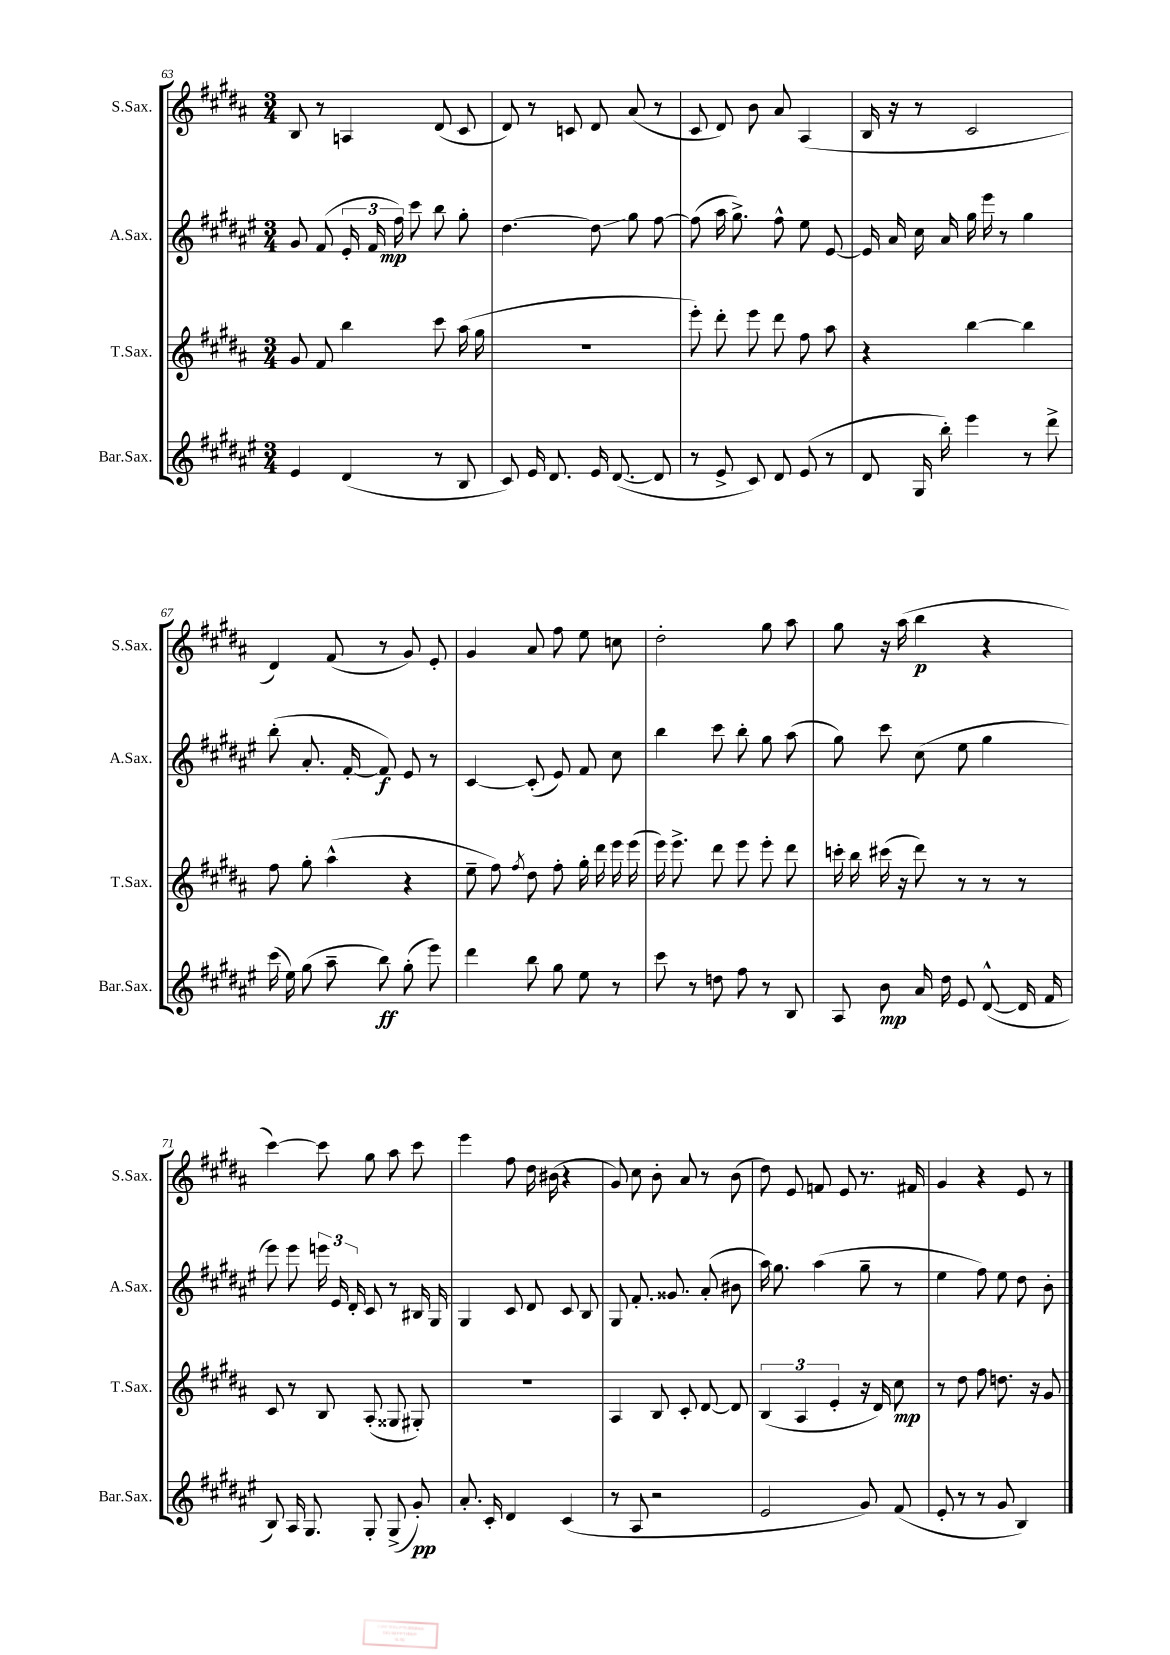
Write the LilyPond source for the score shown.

<<
\new StaffGroup <<
\new Staff = "s0" \with { instrumentName = "S.Sax." shortInstrumentName = "S.Sax." } {
    \clef treble \key b \major \numericTimeSignature \time 3/4
    \autoBeamOff b8 r8 a4 dis'8( cis'8 |
    dis'8) r8 c'8 dis'8 ais'8( r8 |
    cis'8 dis'8) b'8 ais'8 ais4( |
    b16 r16 r8 cis'2 |
    dis'4) fis'8( r8 gis'8) e'8-. |
    gis'4 ais'8 fis''8 e''8 c''8 |
    dis''2-. gis''8 ais''8 |
    gis''8 r16 ais''16( b''4\p r4 |
    cis'''4~) cis'''8 gis''8 ais''8 cis'''8 |
    e'''4 fis''8 dis''16 bis'16( r4 |
    gis'8) cis''8 b'8-. ais'8 r8 b'8( |
    dis''8) e'8 f'8 e'8 r8. fis'16 |
    gis'4 r4 e'8 r8 \bar "|." |
}
\new Staff = "s1" \with { instrumentName = "A.Sax." shortInstrumentName = "A.Sax." } {
    \clef treble \key fis \major \numericTimeSignature \time 3/4
    \autoBeamOff gis'8 fis'8( \tuplet 3/2 { eis'16-. fis'16 fis''16\mp) } cis'''8 b''8 gis''8-. |
    dis''4.~ dis''8\glissando gis''8 fis''8~ |
    fis''8( ais''16 gis''8.->) fis''8-^ eis''8 eis'8~ |
    eis'16 ais'16 cis''16 ais'16 gis''16 eis'''16 r8 gis''4 |
    b''8-.( ais'8.-. fis'16~-. fis'8\f) eis'8 r8 |
    cis'4~ cis'8-.( eis'8) fis'8 cis''8 |
    b''4 cis'''8 b''8-. gis''8 ais''8( |
    gis''8) cis'''8 cis''8( eis''8 gis''4 |
    eis'''8) eis'''8 \tuplet 3/2 { e'''16 eis'16 dis'16-. } cis'8 r8 bis16 gis16 |
    gis4 cis'8 dis'8 cis'8 b8 |
    gis8 fis'8.-. gisis'8. ais'8-.( bis'8 |
    ais''16) gis''8. ais''4( gis''8-- r8 |
    eis''4 fis''8) eis''8 dis''8 b'8-. \bar "|." |
}
\new Staff = "s2" \with { instrumentName = "T.Sax." shortInstrumentName = "T.Sax." } {
    \clef treble \key b \major \numericTimeSignature \time 3/4
    \autoBeamOff gis'8 fis'8 b''4 cis'''8 ais''16( gis''16 |
    R2. |
    e'''8-.) dis'''8-. e'''8 dis'''8 fis''8 ais''8 |
    r4 b''4~ b''4 |
    fis''8 gis''8-. ais''4-^( r4 |
    e''8-- fis''8) \acciaccatura { fis''8 } dis''8 fis''8-. gis''16-. dis'''16 e'''16 e'''16( |
    e'''16) e'''8.-> dis'''8 e'''8 e'''8-. dis'''8 |
    c'''16-. b''16 cis'''16( r16 dis'''8) r8 r8 r8 |
    cis'8 r8 b8 ais8-.( gisis8 gis8-.) |
    R2. |
    ais4 b8 cis'8-. dis'8~ dis'8 |
    \tuplet 3/2 { b4( ais4 e'4-. } r16 dis'16) cis''8\mp |
    r8 dis''8 fis''8 d''8. r16 gis'8 \bar "|." |
}
\new Staff = "s3" \with { instrumentName = "Bar.Sax." shortInstrumentName = "Bar.Sax." } {
    \clef treble \key fis \major \numericTimeSignature \time 3/4
    \autoBeamOff eis'4 dis'4( r8 b8 |
    cis'8) eis'16 dis'8. eis'16 dis'8.~( dis'8 |
    r8 eis'8-> cis'8) dis'8 eis'8( r8 |
    dis'8 gis16 b''16-.) eis'''4 r8 dis'''8-> |
    cis'''16( eis''16) gis''8( ais''8-- b''8\ff) gis''8-.( eis'''8) |
    dis'''4 b''8 gis''8 eis''8 r8 |
    cis'''8 r8 d''8 fis''8 r8 b8 |
    ais8 b'8\mp ais'16 dis''16 eis'8 dis'8~-^( dis'16 fis'16 |
    b8) ais16 gis8. gis8-. gis8->( gis'8-.\pp) |
    ais'8.-. cis'16-. dis'4 cis'4( |
    r8 ais8 r2 |
    eis'2 gis'8) fis'8( |
    eis'8-. r8 r8 gis'8 b4) \bar "|." |
}
>>
>>
\layout { \context { \Score currentBarNumber = #63 } }
